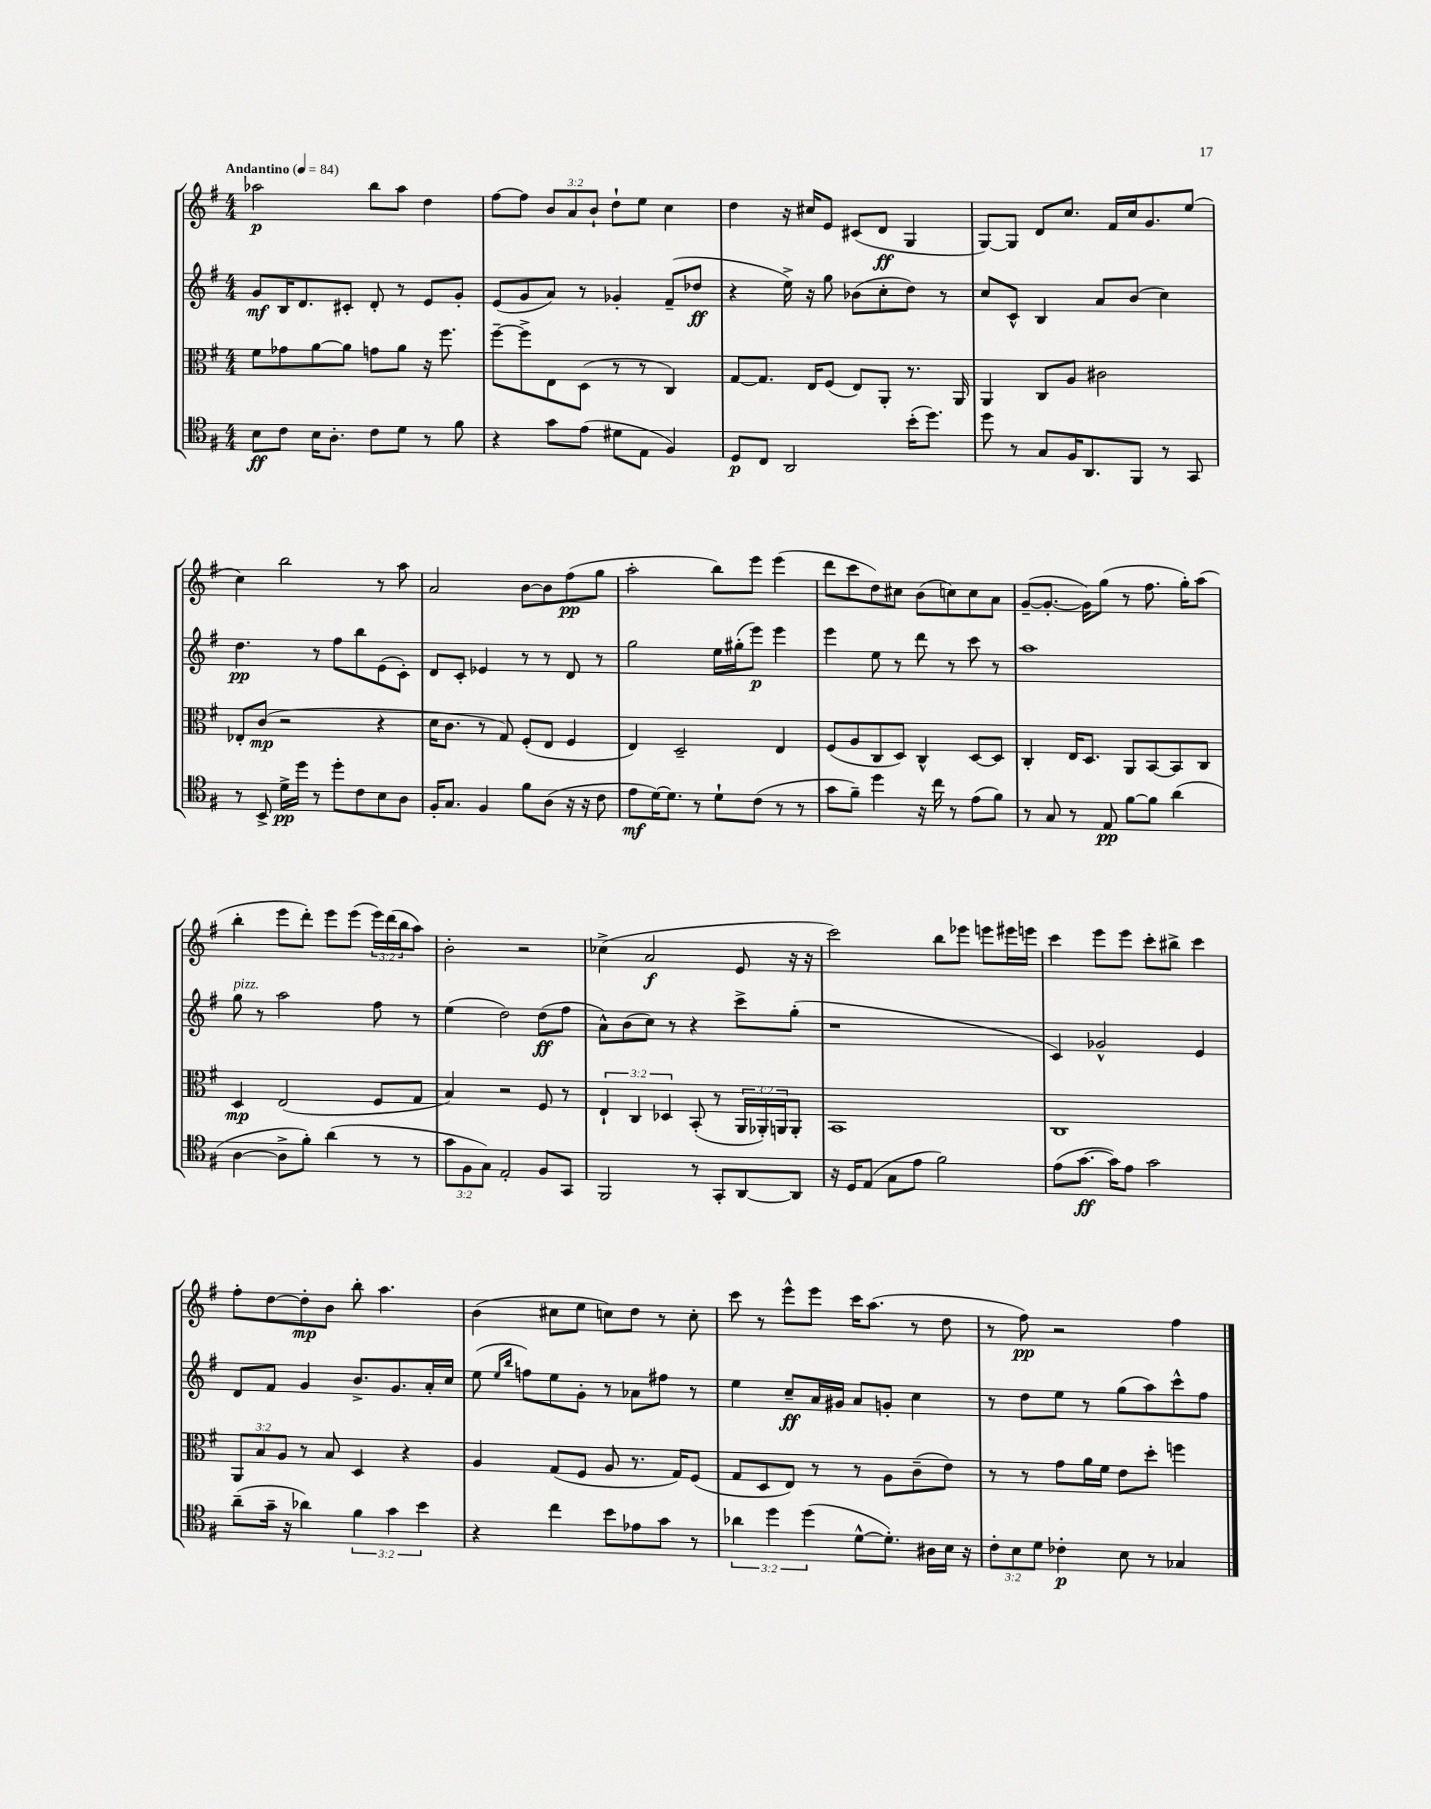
<<
\new StaffGroup <<
\new Staff = "s0" {
    \clef treble \key g \major \numericTimeSignature \time 4/4 \override Staff.TupletNumber.text = #tuplet-number::calc-fraction-text \tempo "Andantino" 4 = 84
    aes''2\p b''8 aes''8 d''4 |
    fis''8~ fis''8 \tuplet 3/2 { b'8 a'8 b'8-! } d''8-! e''8 c''4 |
    d''4 r16 cis''16 e'8 cis'8( d'8\ff g4 |
    g8~) g8 d'8 c''8. fis'16 c''16 g'8. e''8( |
    c''4) b''2 r8 a''8 |
    a'2 b'8~ b'8 fis''8\pp( g''8 |
    a''2-. b''8) e'''8 e'''4( |
    d'''8 c'''8 d''8) cis''8 b'8( c''8) c''8 a'8 |
    g'8~--( g'8.~-. g'16) g''8( r8 fis''8. g''16-.) a''8( |
    b''4-. e'''8 d'''8-.) e'''8 e'''8( \tuplet 3/2 { e'''16) d'''16( b''16 } a''8) |
    b'2-. r2 |
    ces''4->( a'2\f e'8 r16 r16 |
    c'''2) b''8 ees'''8 e'''8 eis'''16 e'''16 |
    c'''4 e'''8 e'''8 c'''8-. bis''8-> c'''4 |
    fis''8-. d''8~ d''8-.\mp b'8 b''8-. a''4. |
    b'4( cis''8 e''8 c''8) d''8 r8 c''8-. |
    c'''8 r8 e'''8-^ e'''8 c'''16 a''8.( r8 d''8 |
    r8 fis''8\pp) r2 fis''4 \bar "|." |
}
\new Staff = "s1" {
    \clef treble \key g \major \numericTimeSignature \time 4/4
    g'8\mf b16 d'8. cis'8-. d'8-. r8 e'8 g'8-. |
    e'8( g'8 a'8) r8 ges'4-. fis'8--( des''8\ff |
    r4 e''16->) r16 g''8 bes'8( c''8-. d''8) r8 |
    c''8 c'8-^ b4 a'8 b'8( c''4) |
    d''4.\pp r8 fis''8 b''8 e'8( c'8-.) |
    d'8 c'8-. ees'4 r8 r8 d'8 r8 |
    g''2 e''16 gis''16-.( e'''8\p) e'''4 |
    e'''4 e''8 r8 d'''8 r8 c'''8 r8 |
    a''1 |
    g''8^\markup { \italic "pizz." } r8 a''2 fis''8 r8 |
    e''4( d''2) d''8\ff( fis''8 |
    a'8-^) b'8( c''8) r8 r4 c'''8-> g''8-.( |
    r1 |
    c'4) ges'2-^ e'4 |
    d'8 fis'8 g'4 b'8.-> g'8. a'16-. c''16 |
    e''8( \grace { e''16 b''16 } f''8) e''8 g'8-. r8 aes'8 fis''8 r8 |
    e''4 c''8--\ff a'16 gis'16 a'8 g'8-. c''4 |
    r8 d''8 e''8 r8 g''8( a''8) c'''8-^ fis''8 \bar "|." |
}
\new Staff = "s2" {
    \clef alto \key g \major \numericTimeSignature \time 4/4 \override Staff.TupletNumber.text = #tuplet-number::calc-fraction-text
    fis'8 ges'8 a'8~ a'8 g'8 a'8 r16 fis''8. |
    fis''8~-- fis''8-> e8 d8( r8 r8 c4) |
    g8~ g8. e16 fis8( e8) a,8-. r8. a,16 |
    a,4 c8 a8 cis'2 |
    ees8-. c'8\mp( r2 r4 |
    d'16 c'8. r8 g8) fis8-.( e8 fis4 |
    e4) d2-- e4 |
    fis8( a8 c8 d8) c4-^ d8~ d8 |
    c4-. e16 d8. a,8 b,8~ b,8 c8 |
    d4\mp e2( fis8 g8 |
    b4) r2 fis8 r8 |
    \tuplet 3/2 { e4-! c4 des4 } b,8-.( r8 \tuplet 3/2 { a,16 aes,16-.) a,16 } a,8-. |
    b,1 |
    c1 |
    \tuplet 3/2 { a,8 b8 a8 } r8 b8 d4 r4 |
    a4 g8( fis8 a8 r8. g16) fis8( |
    g8 d8 e8) r8 r8 a8 c'8--( e'8) |
    r8 r8 g'8 a'16 fis'16 e'8 d''8-. f''4 \bar "|." |
}
\new Staff = "s3" {
    \clef tenor \key g \major \numericTimeSignature \time 4/4 \override Staff.TupletNumber.text = #tuplet-number::calc-fraction-text
    b8\ff c'8 b16 a8.-. c'8 d'8 r8 fis'8 |
    r4 g'8 e'8( dis'8 e8 fis4) |
    d8\p c8 a,2 b'16-.( d''8.) |
    d''8 r8 g8 fis16 a,8. fis,8 r8 g,8 |
    r8 b,8-> d'16->\pp d''16 r8 d''8-. c'8 b8 a8 |
    fis16-. g8. fis4 fis'8 a8( r16 r16 c'8 |
    e'8\mf d'16~) d'8. r8 d'8-! c'8( r8 r8 |
    g'8 fis'8--) d''4 r16 c''16 r8 e'8( fis'8) |
    r8 g8 r8 e8\pp fis'8~ fis'8 a'4( |
    a4~ a8-> fis'8-.) a'4( r8 r8 |
    \tuplet 3/2 { g'8 fis8 g8) } e2-. fis8 g,8 |
    fis,2 r8 g,8-. a,8~ a,8 |
    r16 d16 e8( g8 e'8 fis'2) |
    e'8( g'8.~\ff g'16) e'8 g'2 |
    a'8--( g'16-- r16 aes'4) \tuplet 3/2 { fis'4 g'4 b'4 } |
    r4 c''4 b'8 ees'8 g'8 r8 |
    \tuplet 3/2 { aes'4 d''4 d''4( } d'8~-^ d'8.-.) ais16 b16 r16 |
    \tuplet 3/2 { c'8-. b8 d'8 } ces'4-.\p b8 r8 ges4 \bar "|." |
}
>>
>>
\layout { \context { \Score \remove "Bar_number_engraver" } }
